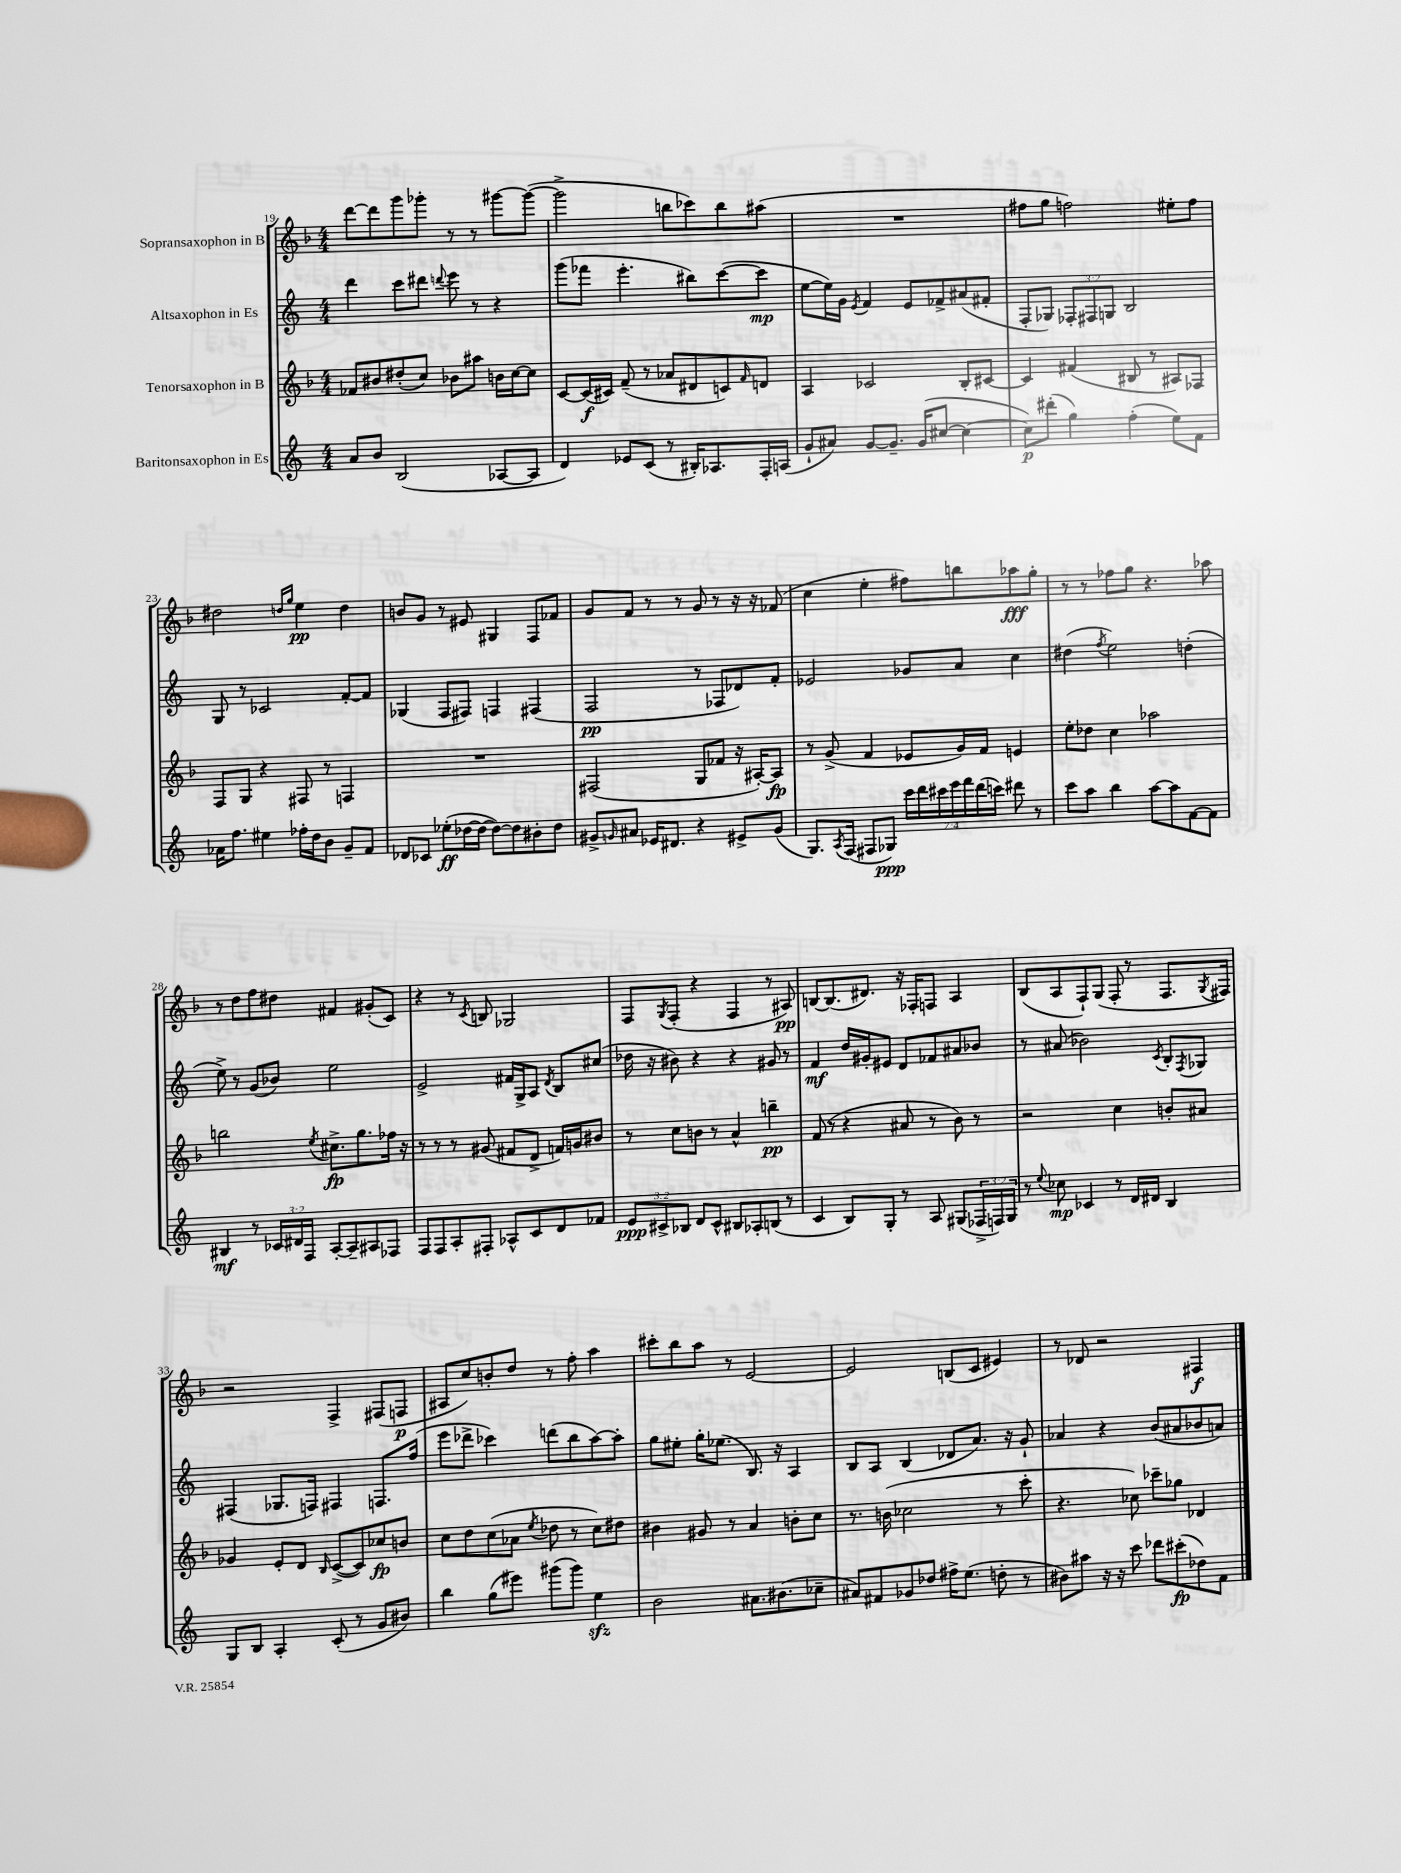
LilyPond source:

<<
\new StaffGroup <<
\new Staff = "s0" \with { instrumentName = "Sopransaxophon in B" } {
    \clef treble \key f \major \numericTimeSignature \time 4/4
    d'''8~ d'''8 g'''8 ges'''8-. r8 r8 gis'''8~ gis'''8~( |
    gis'''2-> b''8 ces'''8) b''8 ais''8( |
    R1 |
    fis''8 g''8 f''2) eis''8-. f''8 |
    dis''2 \grace { d''16 g''16 } e''4\pp d''4 |
    b'8 g'8 r8 eis'8 gis4 f8 fes'8 |
    g'8 f'8 r8 r8 g'8 r8 r16 r16 fes'8( |
    c''4 e''4-. fis''8) b''8 aes''8\fff g''8-. |
    r8 r8 fes''8 g''8 r4. aes''8 |
    r8 d''8 f''8 dis''8 fis'4 gis'8-.( c'8) |
    r4 r8 \acciaccatura { c'8 } b8 ges2 |
    f8 \acciaccatura { g8 } f8-.( r4 f4 r8 ais8\pp) |
    b8~ b8.( dis'8.) r16 fes16-. f8 a4 |
    bes8( a8 f8-!) g8( f8-. r8 f8. \acciaccatura { g8 } fis16) |
    r2 f4-> fis8( f8\p |
    ais8 c''8) b'8-. d''8 r8 f''8-. a''4 |
    cis'''8-. bes''8 a''8 r8 e'2~ |
    e'2 b8( c'8 eis'4) |
    r8 des'8 r2 fis4\f \bar "|." |
}
\new Staff = "s1" \with { instrumentName = "Altsaxophon in Es" } {
    \clef treble \key c \major \numericTimeSignature \time 4/4 \override Staff.TupletNumber.text = #tuplet-number::calc-fraction-text
    d'''4 c'''8 dis'''8 \appoggiatura { d'''8 } e'''8 r8 r4 |
    g'''8( fes'''8 e'''4.-. bis''8) c'''8~( c'''8\mp |
    e''8~ e''16) g'16 \acciaccatura { e'8 } f'4 e'8 fes'8-> ais'8( fis'8-. |
    f8-. ges8) \tuplet 3/2 { fes8-. fis8 g8 } b2 |
    g8 r8 ces'2 f'8~-. f'8 |
    ges4( f8 fis8) f4 fis4( |
    f2\pp r8 fes8 des'8) f'8-. |
    ees'2 ges'8 a'8 c''4 |
    dis''4( \acciaccatura { f''8 } e''2) d''4-.( |
    e''8->) r8 g'8( bes'8) e''2 |
    e'2-> fis'16 g16-> a8 \acciaccatura { d'8 } b8 cis''8( |
    des''16 r16 bis'8) r4 r4 gis'8 r8 |
    f'4\mf d''16 gis'16-. eis'8 d'8 fes'8 ais'8 bes'8 |
    r8 ais'8( bes'2) \acciaccatura { c'8 } b8-. \acciaccatura { f8 } ges8 |
    fis4( ges8. f16) fis4 f8. f''16( |
    e'''8 des'''8-> ces'''4) d'''8( b''8 a''8~) a''8-. |
    g''8 eis''8-. g''16-. ees''8.( b8.) r16 a4 |
    b8 a8 b4( des'8 a'8.) r16 g'8-! |
    aes'4 r4 b'8( ais'8 bes'8 a'8) \bar "|." |
}
\new Staff = "s2" \with { instrumentName = "Tenorsaxophon in B" } {
    \clef treble \key f \major \numericTimeSignature \time 4/4
    fes'8 bis'8 dis''8-.( c''8) bes'8 ais''8 b'16 c''16~ c''8 |
    c'8~ c'16\f( cis'16) f'8--( r8 aes'8 dis'8 c'8) \grace { f'16 } d'8 |
    a4 ces'2 bes8-. cis'8~ |
    cis'4 fis'4( bis8 r8 ais8) fes8 |
    f8 g8 r4 fis8 r8 f4 |
    R1 |
    fis2( g8 fes'8 r16 ais16~-.) ais8\fp |
    r8 g'8->( f'4 ees'8 g'16) f'16 e'4 |
    e''8-. des''8 c''4 aes''2 |
    b''2 \acciaccatura { e''8 } cis''8.->\fp g''8. fes''16 r16 |
    r8 r8 r8 gis'8( fis'8 d'8-> f'16) g'16 bis'8 |
    r8 c''8 b'8 r8 a'4-^ b''4--\pp |
    f'8( r8 r4 ais'8 r8 bes'8) r8 |
    r2 c''4 b'8-. ais'8 |
    ges'4 e'8-. d'8 \grace { bes16 } c'8~->( c'8) ces''8\fp b'8 |
    c''8 d''8 c''8( aes'8 \acciaccatura { e''8 } des''8 r8 c''8) dis''8 |
    bis'4 gis'8 r8 a'4 b'8-. c''8 |
    r8. b'16( ces''2 r8 c'''8-. |
    r4. ces''8) ces'''8-- ges''8 des'4 \bar "|." |
}
\new Staff = "s3" \with { instrumentName = "Baritonsaxophon in Es" } {
    \clef treble \key c \major \numericTimeSignature \time 4/4 \override Staff.TupletNumber.text = #tuplet-number::calc-fraction-text
    a'8 b'8 b2( aes8~ aes8 |
    d'4) ees'8 c'8( r8 bis16-.) aes8. f16-. a16( |
    g'8-! ais'8) g'8~ g'8.-- g'16( cis''8~ cis''4~ |
    cis''8\p) dis'''8-.( g''4) f''4-.( e''8) f'8 |
    aes'16 f''8. eis''4 fes''16-. d''16 b'8 g'8-- f'8 |
    des'8 ces'8 ees''8-.\ff( des''16~ des''16~ des''8~) des''8 bis'8-. des''8 |
    gis'8-> \grace { g'16 } ais'8 ees'16 dis'8. r4 eis'8-> g'8( |
    g8.) \acciaccatura { a8 } f16( fis8 ges8\ppp) \tuplet 7/4 { c'''16 d'''16 cis'''16 e'''16 f'''16 d'''16( c'''16) } dis'''8 r8 |
    c'''8 a''8 b''4 a''8~ a''8 f'8~ f'8 |
    bis4\mf r8 \tuplet 3/2 { ces'16 dis'16 f16 } a8~-. a8-- ais8 fes8 |
    f8 f8 a8-. fis8-. aes8-^ c'8 d'8 fes'8 |
    \tuplet 3/2 { e'8\ppp cis'8-> bes8 } d'8 cis'8-^ bis8 aes8-. b8( r8 |
    c'4 b8) g8-. r8 a8 gis8( \tuplet 3/2 { fes16-> f16) gis16 } |
    r8 \appoggiatura { e''8 } ces''8\mp ces'4 r8 d'16 dis'16 b4 |
    g8 b8 a4-. c'8-.( r8 g'8 bis'8) |
    b''4 g''8( eis'''8) gis'''8( gis'''8) e''4\sfz |
    b'2 ais'8. bis'8.( ces''8-- |
    ais'8) fis'8 ges'8 des''8 fis''16-> e''8.( d''8-. r8 |
    bis'8) ais''8 r16 r16 c'''8 des'''8 cis'''8-.\fp( des''8) f'8 \bar "|." |
}
>>
>>
\layout { \context { \Score currentBarNumber = #19 } }
